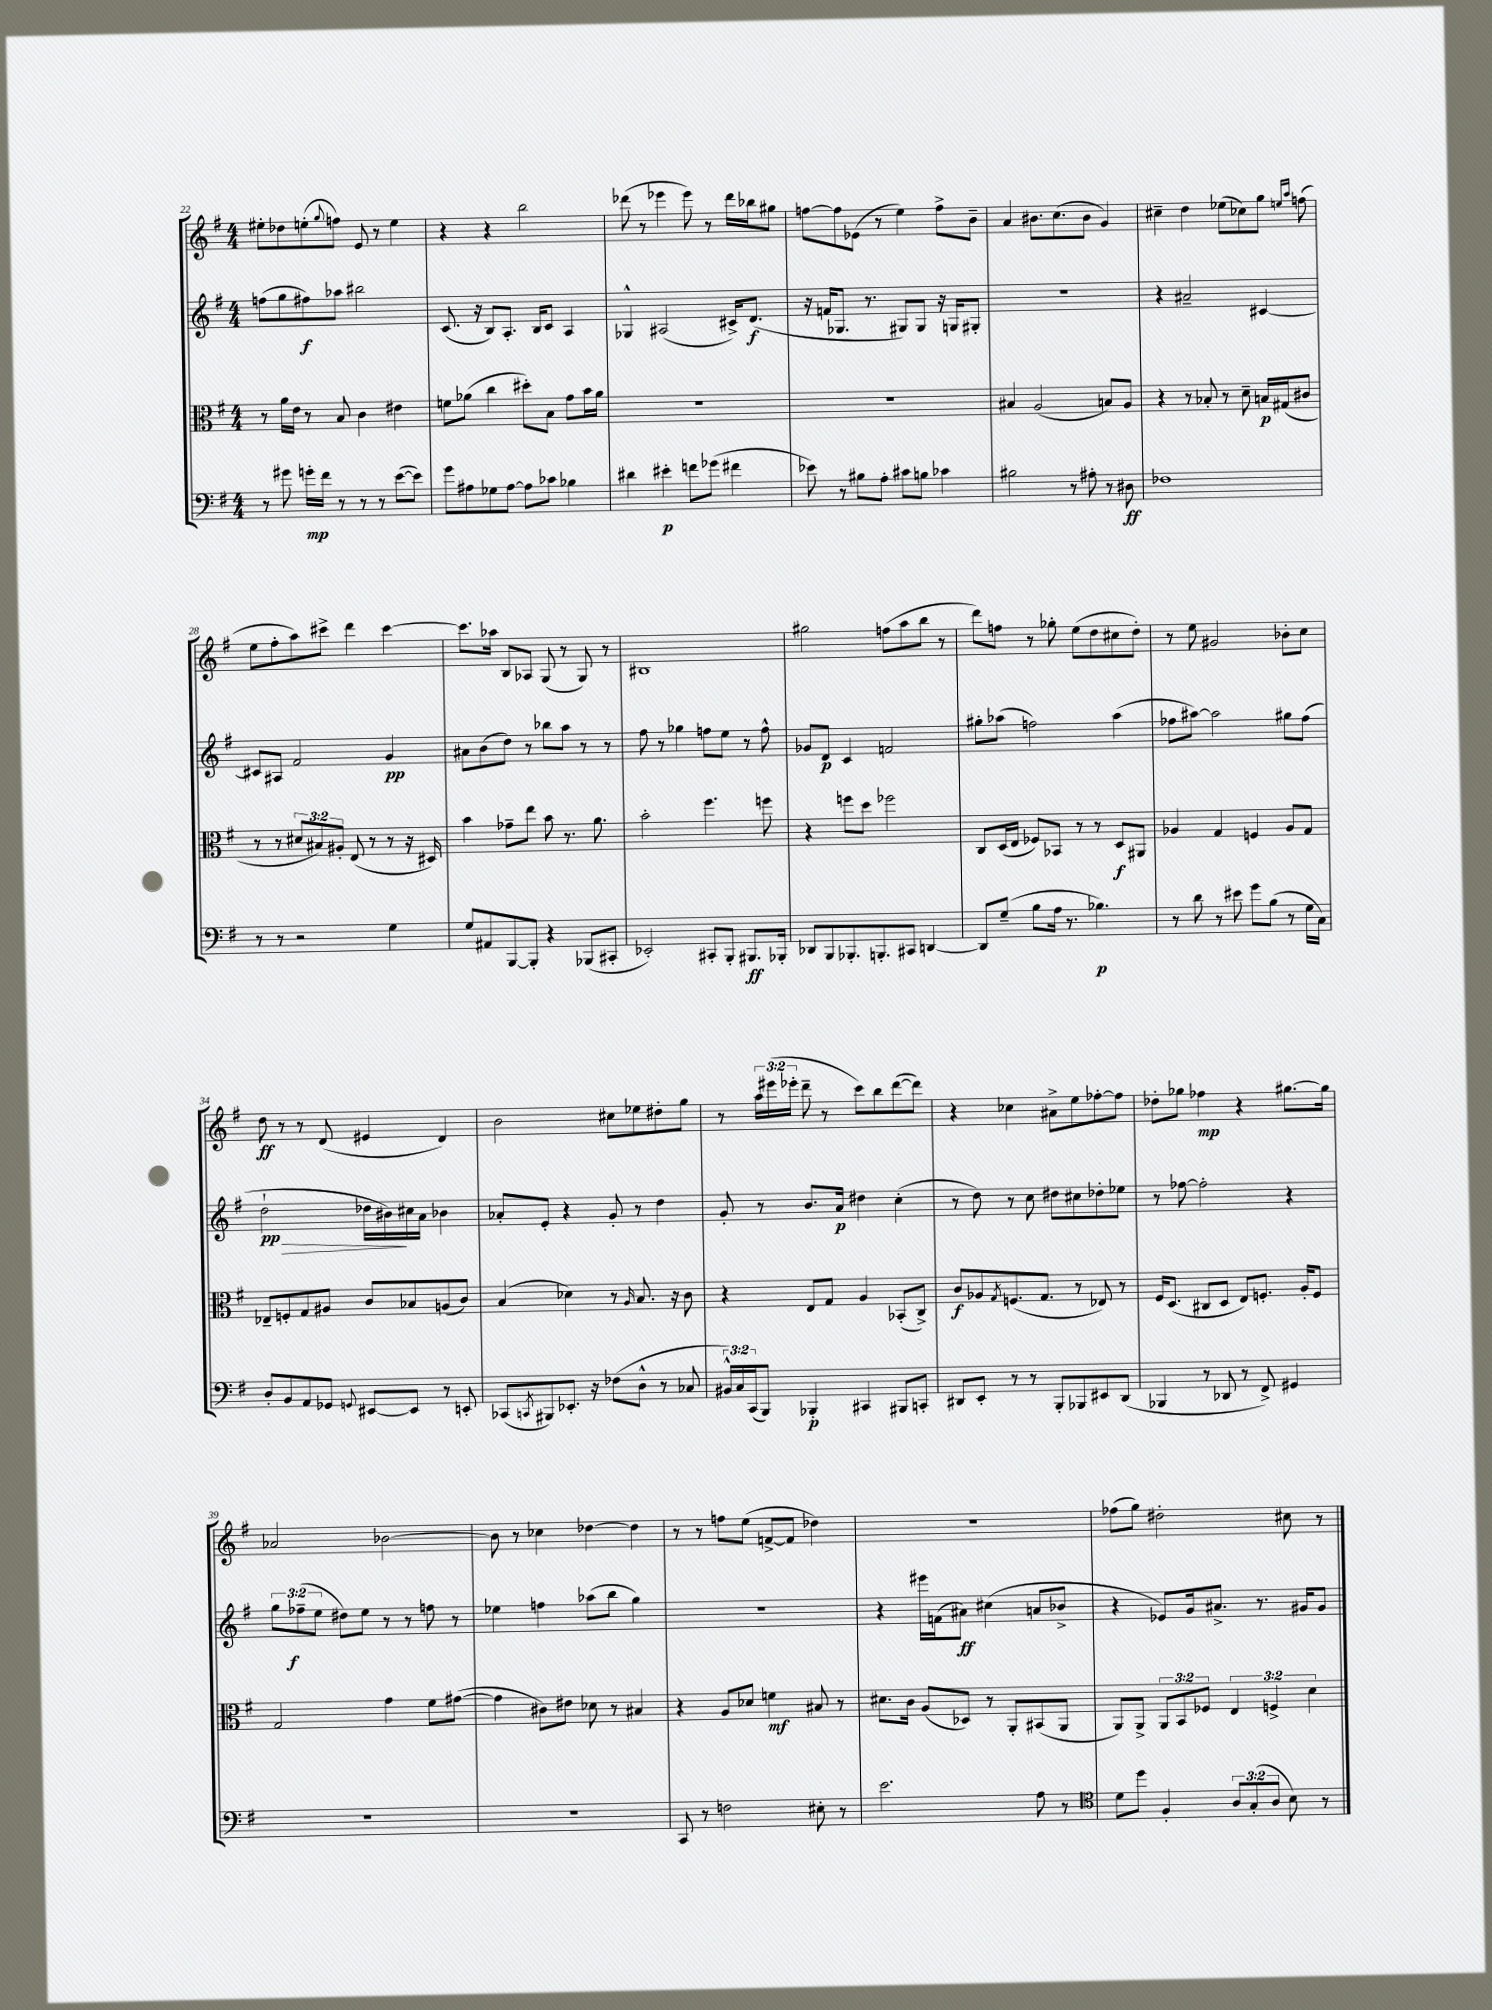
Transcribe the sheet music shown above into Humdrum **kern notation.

**kern	**dynam	**kern	**dynam	**kern	**dynam	**kern	**dynam
*part4	*part4	*part3	*part3	*part2	*part2	*part1	*part1
*staff4	*staff4	*staff3	*staff3	*staff2	*staff2	*staff1	*staff1
*clefF4	*	*clefC3	*	*clefG2	*	*clefG2	*
*k[f#]	*	*k[f#]	*	*k[f#]	*	*k[f#]	*
*M4/4	*	*M4/4	*	*M4/4	*	*M4/4	*
=22	=22	=22	=22	=22	=22	=22	=22
8r	.	8r	.	(8ffn\L	.	8ee#X'\L	.
8g#X\	.	16a\LL	.	8gg\	.	8dd-X\	.
.	.	16e\JJ	.	.	.	.	.
16gn'\LL	mp	8r	.	8ff#X\)	f	(8een'\	.
16f#\JJ	.	.	.	.	.	.	.
.	.	.	.	.	.	8qqgg/	.
8r	.	8B/	.	8aa-X\J	.	8ffn\J)	.
8r	.	4c\	.	2bb#X\	.	8e/	.
8r	.	.	.	.	.	8r	.
([8e\L	.	4e#X\	.	.	.	4ee\	.
8e\J])	.	.	.	.	.	.	.
=23	=23	=23	=23	=23	=23	=23	=23
8g\L	.	8fn\L	.	(8.c/	.	4r	.
8A#X\	.	(8a-X\J	.	.	.	.	.
.	.	.	.	16r	.	.	.
8G-X\	.	4cc\	.	8B/L)	.	4r	.
[8A#\J	.	.	.	8.A'/J	.	.	.
8A#\L]	.	8dd#X'\L)	.	.	.	2bb\	.
.	.	.	.	16B/KL	.	.	.
8c-X\J	.	8B\J	.	8c/J	.	.	.
4B-X\	.	8g\L	.	4A/	.	.	.
.	.	16b\L	.	.	.	.	.
.	.	16a-\JJ	.	.	.	.	.
=24	=24	=24	=24	=24	=24	=24	=24
4d#X\	.	1r	.	4G-X^^/	.	(8ddd-X\	.
.	.	.	.	.	.	8r	.
4e#X'\	p	.	.	(2A#X/	.	4eee-X\	.
8fn\L	.	.	.	.	.	8eee-\)	.
(8g-X\J	.	.	.	.	.	8r	.
4f#X\	.	.	.	16c#X^/KL)	.	16ddd-\LL	.
.	.	.	.	(8.d/J	f	16bb-X\J	.
.	.	.	.	.	.	8gg#X\J	.
=25	=25	=25	=25	=25	=25	=25	=25
8e-X\)	.	1r	.	16r	.	[8ffn\L	.
.	.	.	.	16fn/KL	.	.	.
8r	.	.	.	8.G-X/J	.	8ff\]	.
8B#X\L	.	.	.	.	.	(8e-X\J	.
.	.	.	.	8.r	.	.	.
8A'\J	.	.	.	.	.	8r	.
8c#X\L	.	.	.	8G#X/L)	.	4ee\)	.
8Bn\J	.	.	.	8G#/J	.	.	.
4c-X\	.	.	.	16r	.	8ff^\L	.
.	.	.	.	16Gn/KL	.	.	.
.	.	.	.	8G#X'/J	.	8b~\J	.
=26	=26	=26	=26	=26	=26	=26	=26
2B#X\	.	4B#X/	.	1r	.	4a/	.
.	.	(2A/	.	.	.	8.b#X\L	.
.	.	.	.	.	.	(8.cc\	.
8r	.	.	.	.	.	.	.
8A#X'\	.	.	.	.	.	8b#\J	.
8r	.	8Bn/L)	.	.	.	4g/)	.
8D#X\	ff	8A/J	.	.	.	.	.
=27	=27	=27	=27	=27	=27	=27	=27
1F-X	.	4r	.	4r	.	4cc#X~\	.
.	.	8r	.	2a#X~/	.	4dd\	.
.	.	8B-X'/	.	.	.	.	.
.	.	8r	.	.	.	(8ee-X\L	.
.	.	8d~\	.	.	.	8cc-X\)	.
.	.	16Bn/LL	p	[4c#X/	.	8gg\J	.
.	.	(16G#X/J	.	.	.	.	.
.	.	.	.	.	.	16qqeen/LL	.
.	.	.	.	.	.	16qqaa/JJ	.
.	.	8c#X/J	.	.	.	(8ffn\	.
!!LO:LB:g=z
=28	=28	=28	=28	=28	=28	=28	=28
8r	.	8r	.	8c#X/L]	.	8ee\L	.
8r	.	8r	.	8A#X/J	.	8ff#'\	.
2r	.	12d#X/L	.	2f#/	.	8aa\)	.
.	.	12B#X/)	.	.	.	.	.
.	.	.	.	.	.	8ccc#X^\J	.
.	.	12A#X'/J	.	.	.	.	.
.	.	(8E/	.	.	.	4ddd\	.
.	.	8r	.	.	.	.	.
4G\	.	8r	.	4g/	pp	[4ccc#\	.
.	.	16r	.	.	.	.	.
.	.	16D#X/)	.	.	.	.	.
=29	=29	=29	=29	=29	=29	=29	=29
8G/L	.	4b\	.	8a#X\L	.	8.ccc#\L]	.
8AA#X/	.	.	.	(8b\	.	.	.
.	.	.	.	.	.	16aa-X\Jk	.
[8BBB/	.	8g-X~\L	.	8dd\J)	.	8B/L	.
8BBB'/J]	.	8ee\J	.	8r	.	8A-X/J	.
4r	.	8b\	.	8bb-X\L	.	(8G/	.
.	.	8.r	.	8aa\J	.	8r	.
(8BBB-X/L	.	.	.	8r	.	8G/)	.
.	.	8.a\	.	.	.	.	.
8CC#X'/J	.	.	.	8r	.	8r	.
=30	=30	=30	=30	=30	=30	=30	=30
2EE-X'/)	.	2b'\	.	8ff#\	.	1B#X	.
.	.	.	.	8r	.	.	.
.	.	.	.	4gg-X\	.	.	.
8CC#X'/L	.	4.ff#\	.	8ffn\L	.	.	.
8BBB'/J	.	.	.	8ee\J	.	.	.
8.BBB#X/L	ff	.	.	8r	.	.	.
.	.	8ffn\	.	8ff^^\	.	.	.
16BBB-X'/Jk	.	.	.	.	.	.	.
=31	=31	=31	=31	=31	=31	=31	=31
8DD-X/L	.	4r	.	8g-X/L	.	2gg#X\	.
8BBB/	.	.	.	8d/J	p	.	.
8.BBB-X'/	.	8ffn\L	.	4c/	.	.	.
.	.	8dd\J	.	.	.	.	.
8.BBBn'/	.	.	.	.	.	.	.
.	.	2ff-X\	.	2fn/	.	(8ffn\L	.
8CC#X/J	.	.	.	.	.	8aa\	.
[4DDn/	.	.	.	.	.	8bb\J	.
.	.	.	.	.	.	8r	.
=32	=32	=32	=32	=32	=32	=32	=32
8DD/L]	.	8C/L	.	8gg#X'\L	.	8ddd\L)	.
(8G~/J	.	(16D/L	.	(8aa-X\J	.	8ffn\J	.
.	.	16E/JJ	.	.	.	.	.
8B\L	.	8F-X/L)	.	2ffn\)	.	8r	.
16A\Jk	.	8BB-X/J	.	.	.	8gg-X'\	.
8.r	.	.	.	.	.	.	.
.	.	8r	.	.	.	(8ee\L	.
4.B-X\)	p	8r	.	.	.	8dd\	.
.	.	8D/L	f	(4aa-\	.	8cc#X\	.
.	.	8AA#X/J	.	.	.	8dd'\J)	.
=33	=33	=33	=33	=33	=33	=33	=33
8r	.	4A-X/	.	8ff-X\L	.	8r	.
8d\	.	.	.	[8aa#X\J)	.	8ee\	.
8r	.	4G/	.	2aa#\]	.	2g#X/	.
8e#X\	.	.	.	.	.	.	.
8g\L	.	4Fn/	.	.	.	.	.
(8B\J	.	.	.	.	.	.	.
8r	.	8A-/L	.	8gg#X\L	.	8b-X'\L	.
16G\LL	.	8G/J	.	(8ff-\J	.	8cc\J	.
16C\JJ)	.	.	.	.	.	.	.
!!LO:LB:g=z
=34	=34	=34	=34	=34	=34	=34	=34
!	!	!	!	!	!LO:HP:b	!	!
8D'/L	.	8E-X~/L	.	2dd`\	> pp	8dd\	ff
8BB/	.	8Fn'/	.	.	.	8r	.
8AA/	.	8G/	.	.	.	8r	.
8GG-X/J	.	8A#X/J	.	.	.	(8d/	.
8qqGGn/	.	.	.	.	.	.	.
[8EE#X/L	.	8c/L	.	16dd-X\LL	.	4e#X/	.
.	.	.	.	16b#X\)	.	.	.
8EE#/J]	.	8B-X/	.	16cc#X\	]	.	.
.	.	.	.	16a\JJ	.	.	.
8r	.	(8An/	.	4b-X\	.	4d/)	.
8EEn'/	.	8c/J)	.	.	.	.	.
=35	=35	=35	=35	=35	=35	=35	=35
(8CC-X/L	.	(4B/	.	8a-X'/L	.	2b\	.
8qCCn/	.	.	.	.	.	.	.
8BBB#X/)	.	.	.	8e'/J	.	.	.
8.EE-X'/J	.	4d-X\)	.	4r	.	.	.
16r	.	.	.	.	.	.	.
(8F-X\L	.	8r	.	8g'/	.	8cc#X\L	.
.	.	16qqA/	.	.	.	.	.
8D^^\J	.	8.B/	.	8r	.	8ee-X\	.
8r	.	.	.	4dd\	.	8dd#X'\	.
.	.	16r	.	.	.	.	.
8C-X/	.	8c\	.	.	.	8gg\J	.
=36	=36	=36	=36	=36	=36	=36	=36
24BB#X^^/LL)	.	4r	.	8g'/	.	8r	.
24C/	.	.	.	.	.	.	.
(24CC/J	.	.	.	.	.	.	.
8BBB/J)	.	.	.	8r	.	24aa\LL	.
.	.	.	.	.	.	(24eee#X\	.
.	.	.	.	.	.	24eee-X'\JJ	.
4BBB-X'/	p	8E/L	.	8.b/L	.	8ddd~\	.
.	.	8G/J	.	.	.	8r	.
.	.	.	.	16a/Jk	p	.	.
4CC#X/	.	4A/	.	4dd#X\	.	8ccc\L)	.
.	.	.	.	.	.	8bb\	.
8BBB#X/L	.	(8BB-X'/L	.	(4cc'\	.	([8ddd\	.
8CCn'/J	.	8C^/J)	.	.	.	8ddd\J])	.
=37	=37	=37	=37	=37	=37	=37	=37
8DD#X/L	.	8c/L	f	8r	.	4r	.
8EE'/J	.	8A-X/	.	8dd\)	.	.	.
.	.	8qG/	.	.	.	.	.
8r	.	(8.Fn/	.	8r	.	4cc-X\	.
8r	.	.	.	8cc\	.	.	.
.	.	8.G/J	.	.	.	.	.
8BBB'/L	.	.	.	8dd#X\L	.	8a#X^\L	.
8BBB-X/	.	8r	.	8cc#X\	.	8ee\	.
8EE#X/	.	8E-X/)	.	8dd-X'\	.	[8ff-X'\	.
(8DD#/J	.	8r	.	8ee-X\J	.	8ff-\J]	.
=38	=38	=38	=38	=38	=38	=38	=38
4BBB-X/	.	16F#/KL	.	8r	.	8dd-X'\L	.
.	.	(8.D/J	.	.	.	.	.
.	.	.	.	[8ff-X\	.	8gg-X\J	.
8r	.	8C#X/L	.	2ff-'\]	.	4ff-X\	mp
8DD-X/	.	8D/J	.	.	.	.	.
8r	.	8E/L)	.	.	.	4r	.
8FF#^/)	.	8.Fn'/J	.	.	.	.	.
4GG#X/	.	.	.	4r	.	[8.gg#X\L	.
.	.	16A'/KL	.	.	.	.	.
.	.	8F/J	.	.	.	.	.
.	.	.	.	.	.	16gg#\Jk]	.
!!LO:LB:g=z
=39	=39	=39	=39	=39	=39	=39	=39
1r	.	2G/	.	12gg\L	.	2a-X/	.
.	.	.	.	(12ff-X~\	f	.	.
.	.	.	.	12ee\J	.	.	.
.	.	.	.	8dd#X\L)	.	.	.
.	.	.	.	8ee\J	.	.	.
.	.	4g\	.	8r	.	[2b-X\	.
.	.	.	.	8r	.	.	.
.	.	8f#\L	.	8ffn\	.	.	.
.	.	([8g#X\J	.	8r	.	.	.
=40	=40	=40	=40	=40	=40	=40	=40
1r	.	4g#\]	.	4ee-X\	.	8b-\]	.
.	.	.	.	.	.	8r	.
.	.	8c#X\L)	.	4ffn\	.	4cc-X\	.
.	.	8e#X\J	.	.	.	.	.
.	.	8d-X\	.	(8aa-X\L	.	[4dd-X\	.
.	.	8r	.	8bb\J	.	.	.
.	.	4B#X/	.	4gg\)	.	4dd-\]	.
=41	=41	=41	=41	=41	=41	=41	=41
8CC/	.	4r	.	1r	.	8r	.
8r	.	.	.	.	.	8r	.
2Fn\	.	8A/L	.	.	.	8ffn\L	.
.	.	8d-X/J	.	.	.	(8ee\J	.
.	.	4fn\	mf	.	.	[8fn^/L	.
.	.	.	.	.	.	8f/J]	.
8E#X'\	.	8B#X/	.	.	.	4dd-X\)	.
8r	.	8r	.	.	.	.	.
=42	=42	=42	=42	=42	=42	=42	=42
2.e\	.	8.d#X\L	.	4r	.	1r	.
.	.	16c\Jk	.	.	.	.	.
.	.	(8A/L	.	16eee#X\LL	.	.	.
.	.	.	.	(16fn\J	.	.	.
.	.	8D-X/J)	.	8a#X\J)	ff	.	.
.	.	8r	.	(4cc#X\	.	.	.
.	.	8AA'/L	.	.	.	.	.
8A\	.	(8BB#X/	.	8an/L	.	.	.
8r	.	8AA/J	.	8b-X^/J	.	.	.
=43	=43	=43	=43	=43	=43	=43	=43
*clefC4	*	*	*	*	*	*	*
8d\L	.	8AA/L)	.	4r	.	(8ff-X\L	.
8dd\J	.	8AA^/J	.	.	.	8gg\J)	.
4F#'/	.	12AA/L	.	8e-X/L)	.	2dd#X'\	.
.	.	12BB/	.	.	.	.	.
.	.	.	.	16g/k	.	.	.
.	.	12F-X/J	.	.	.	.	.
.	.	.	.	8.a#X^/J	.	.	.
12A/L	.	6E/	.	.	.	.	.
(12G'/	.	.	.	.	.	.	.
.	.	.	.	8.r	.	.	.
12A/J	.	6Fn^/	.	.	.	.	.
8B\)	.	.	.	.	.	8cc#X\	.
.	.	.	.	16g#X/KL	.	.	.
.	.	6d\	.	.	.	.	.
8r	.	.	.	8g#/J	.	8r	.
==	==	==	==	==	==	==	==
*-	*-	*-	*-	*-	*-	*-	*-
